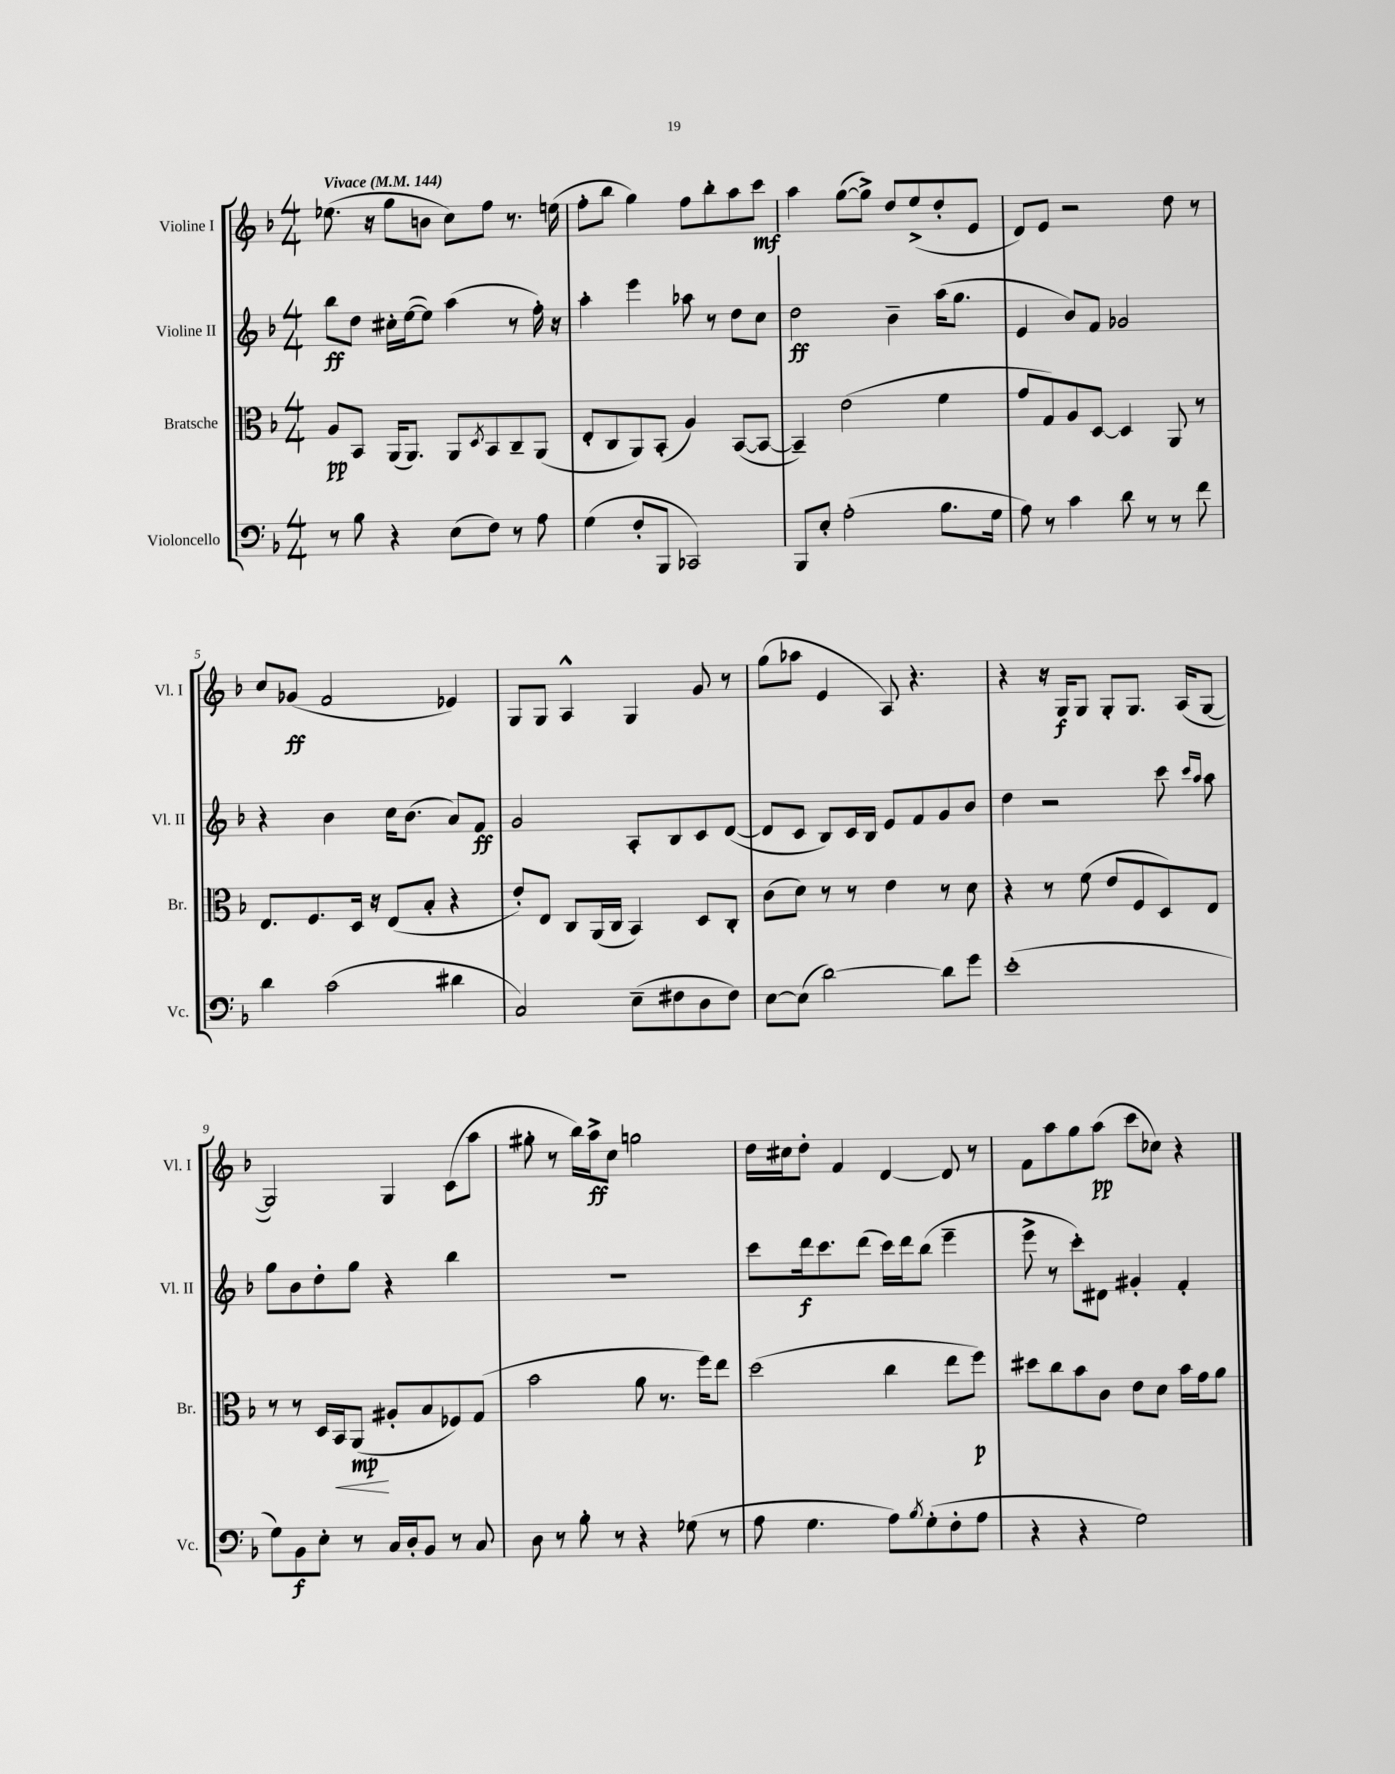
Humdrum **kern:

**kern	**dynam	**kern	**dynam	**kern	**dynam	**kern	**dynam
*part4	*part4	*part3	*part3	*part2	*part2	*part1	*part1
*staff4	*staff4	*staff3	*staff3	*staff2	*staff2	*staff1	*staff1
*I"Violoncello	*	*I"Bratsche	*	*I"Violine II	*	*I"Violine I	*
*I'Vc.	*	*I'Br.	*	*I'Vl. II	*	*I'Vl. I	*
*clefF4	*	*clefC3	*	*clefG2	*	*clefG2	*
*k[b-]	*	*k[b-]	*	*k[b-]	*	*k[b-]	*
*M4/4	*	*M4/4	*	*M4/4	*	*M4/4	*
*MM144	*	*MM144	*	*MM144	*	*MM144	*
=1	=1	=1	=1	=1	=1	=1	=1
!	!	!	!	!	!	!LO:TX:a:B:t=Vivace	!
8r	.	8A/L	pp	8bb-\L	ff	(8.ee-X\	.
8B-\	.	8BB-/J	.	8dd\J	.	.	.
.	.	.	.	.	.	16r	.
4r	.	(16AA/KL	.	16cc#X'\LL	.	8gg\L	.
.	.	8.AA/J)	.	([16ee\J	.	.	.
.	.	.	.	8ee\J])	.	8bn\J	.
(8E\L	.	8AA/L	.	(4aa\	.	8cc\L)	.
.	.	8qD/	.	.	.	.	.
8F\J)	.	8BB-/	.	.	.	8ff\J	.
8r	.	8C~/	.	8r	.	8.r	.
8A\	.	(8AA/J	.	16ff'\)	.	.	.
.	.	.	.	16r	.	(16een\	.
=2	=2	=2	=2	=2	=2	=2	=2
(4G\	.	8E'/L	.	4aa'\	.	8ff'\L	.
.	.	8C/	.	.	.	8bb-\J	.
8F'/L	.	8AA/)	.	4eee\	.	4gg\)	.
8BBB-/J	.	(8BB-'/J	.	.	.	.	.
2CC-X/)	.	4A/)	.	8aa-X\	.	8ff\L	.
.	.	.	.	8r	.	8bb-'\	.
.	.	([8BB-/L	.	8dd\L	.	8aa\	.
.	.	8BB-/J_	.	8cc\J	.	8ccc\J	mf
=3	=3	=3	=3	=3	=3	=3	=3
8BBB-/L	.	4BB-~/])	.	2dd\	ff	4aa\	.
8E'/J	.	.	.	.	.	.	.
(2A'\	.	(2e\	.	.	.	([8gg\L	.
.	.	.	.	.	.	8gg^\J])	.
.	.	.	.	4b-~\	.	8dd/L	.
.	.	.	.	.	.	(8ee^/	.
8.B-\L	.	4f\	.	(16aa\KL	.	8dd'/	.
.	.	.	.	8.gg\J	.	.	.
.	.	.	.	.	.	8e/J	.
16G\Jk	.	.	.	.	.	.	.
=4	=4	=4	=4	=4	=4	=4	=4
8A\)	.	8g/L	.	4e/	.	8d/L)	.
8r	.	8G/)	.	.	.	8e/J	.
4c\	.	8A/	.	8b-/L)	.	2r	.
.	.	[8D/J	.	8f/J	.	.	.
8d\	.	4D/]	.	2g-X/	.	.	.
8r	.	.	.	.	.	.	.
8r	.	8AA/	.	.	.	8dd\	.
8f\	.	8r	.	.	.	8r	.
!!LO:LB:g=z
=5	=5	=5	=5	=5	=5	=5	=5
4d\	.	8.E/L	.	4r	.	8cc/L	.
.	.	.	.	.	.	(8g-X/J	ff
.	.	8.F/	.	.	.	.	.
(2c\	.	.	.	4b-\	.	2f/	.
.	.	16D/Jk	.	.	.	.	.
.	.	16r	.	.	.	.	.
.	.	(8E/L	.	16cc\KL	.	.	.
.	.	.	.	(8.b-\J	.	.	.
.	.	8B-'/J	.	.	.	.	.
4d#X\	.	4r	.	8a/L)	.	4e-X/)	.
.	.	.	.	8f/J	ff	.	.
=6	=6	=6	=6	=6	=6	=6	=6
2C/)	.	8e'/L)	.	2g/	.	8G/L	.
.	.	8E/J	.	.	.	8G/J	.
.	.	8C/L	.	.	.	4A^^/	.
.	.	(16AA/L	.	.	.	.	.
.	.	16C/JJ	.	.	.	.	.
(8E~\L	.	4BB-/)	.	8A'/L	.	4G/	.
8F#X\	.	.	.	8B-/	.	.	.
8D\	.	8D/L	.	8c/	.	8g/	.
8F#\J)	.	8C'/J	.	([8d/J	.	8r	.
=7	=7	=7	=7	=7	=7	=7	=7
[8E\L	.	(8c\L	.	8d/L]	.	(8gg\L	.
(8E\J]	.	8d\J)	.	8c/J	.	8aa-X\J	.
[2d\)	.	8r	.	8B-/L)	.	4e/	.
.	.	8r	.	16c/L	.	.	.
.	.	.	.	16B-/JJ	.	.	.
.	.	4e\	.	8e/L	.	8A/)	.
.	.	.	.	8f/	.	4.r	.
8d\L]	.	8r	.	8g/	.	.	.
8g\J	.	8d\	.	8b-/J	.	.	.
=8	=8	=8	=8	=8	=8	=8	=8
(1e'	.	4r	.	4dd\	.	4r	.
.	.	8r	.	2r	.	16r	.
.	.	.	.	.	.	16G/KL	f
.	.	(8f\	.	.	.	8G/J	.
.	.	8e/L	.	.	.	8G'/L	.
.	.	8F/	.	.	.	8.G/J	.
.	.	8D/)	.	8ccc\	.	.	.
.	.	.	.	.	.	(16A/KL	.
.	.	.	.	16qqccc/LL	.	.	.
.	.	.	.	16qqaa/JJ	.	.	.
.	.	8E/J	.	8aa\	.	[8G/J	.
!!LO:LB:g=z
=9	=9	=9	=9	=9	=9	=9	=9
8G\L)	.	8r	.	8gg\L	.	2G/])	.
8BB-\	f	8r	.	8b-\	.	.	.
8E'\J	.	16D/LL	.	8dd'\	.	.	.
!	!	!	!LO:HP:b	!	!	!	!
.	.	16BB-/J	<	.	.	.	.
8r	.	(8AA/J	mp	8gg\J	.	.	.
16C/LL	.	8A#X'/L	[	4r	.	4G/	.
16D'/J	.	.	.	.	.	.	.
8BB-/J	.	8B-/	.	.	.	.	.
8r	.	8F-X/)	.	4bb-\	.	(8c\L	.
8C/	.	(8G/J	.	.	.	8aa\J	.
=10	=10	=10	=10	=10	=10	=10	=10
8D\	.	2b-\	.	1r	.	8gg#X'\	.
8r	.	.	.	.	.	8r	.
8B-'\	.	.	.	.	.	16bb-\LL)	.
.	.	.	.	.	.	16aa^\J	ff
8r	.	.	.	.	.	8cc\J	.
4r	.	8a\	.	.	.	2ggn\	.
.	.	8.r	.	.	.	.	.
(8G-X\	.	.	.	.	.	.	.
.	.	16ff\KL)	.	.	.	.	.
8r	.	8ee\J	.	.	.	.	.
=11	=11	=11	=11	=11	=11	=11	=11
8A\	.	(2dd\	.	8ccc\L	.	16dd\LL	.
.	.	.	.	.	.	16cc#X\J	.
4.G\	.	.	.	16ddd\k	f	8dd'\J	.
.	.	.	.	8.ccc\	.	.	.
.	.	.	.	.	.	4f/	.
.	.	.	.	(8ddd\J	.	.	.
8A\L)	.	4cc\	.	16ccc\LL)	.	[4d/	.
.	.	.	.	16ddd\J	.	.	.
8qB-/	.	.	.	.	.	.	.
(8G'\	.	.	.	(8bb-\J	.	.	.
8F'\	.	8ee\L	.	4eee~\	.	8d/]	.
8A\J	.	8ff\J)	p	.	.	8r	.
=12	=12	=12	=12	=12	=12	=12	=12
4r	.	8dd#X\L	.	8eee^\	.	8f\L	.
.	.	8cc\	.	8r	.	8aa\	.
4r	.	8b-\	.	8ccc'\L)	.	8gg\	.
.	.	8c\J	.	8d#X\J	.	(8aa\J	pp
2G\)	.	8e\L	.	4g#X'/	.	8ccc\L	.
.	.	8d\J	.	.	.	8cc-X\J)	.
.	.	16b-\LL	.	4f'/	.	4r	.
.	.	16g\J	.	.	.	.	.
.	.	8a\J	.	.	.	.	.
==	==	==	==	==	==	==	==
*-	*-	*-	*-	*-	*-	*-	*-
